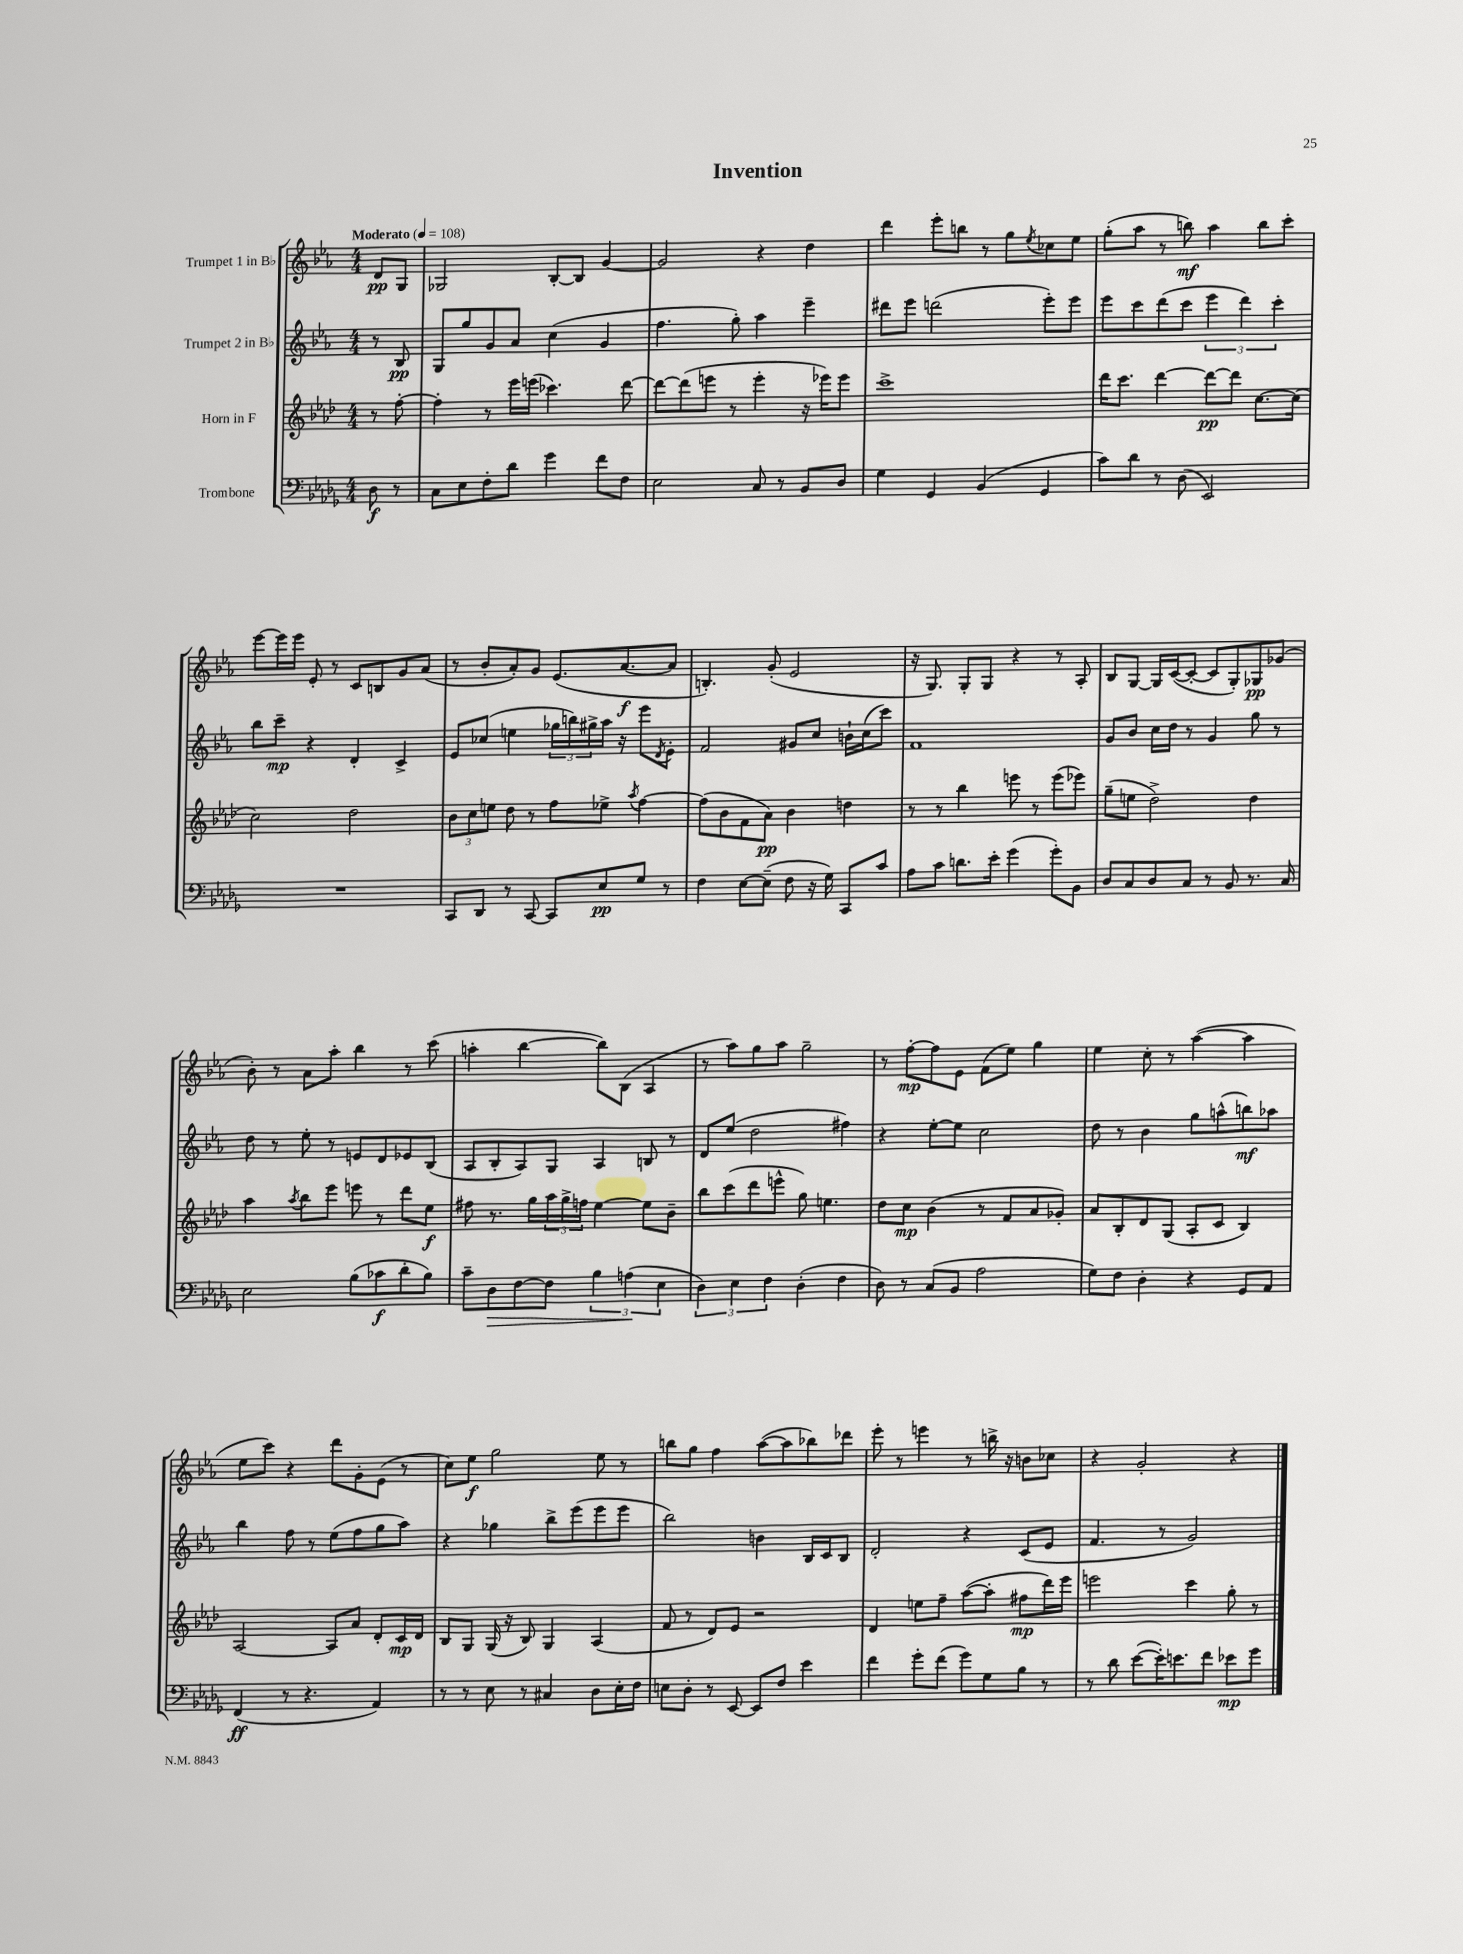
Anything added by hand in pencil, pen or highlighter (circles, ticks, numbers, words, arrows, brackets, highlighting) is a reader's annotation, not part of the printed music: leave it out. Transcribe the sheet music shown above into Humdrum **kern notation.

**kern	**kern	**kern	**kern
*staff4	*staff3	*staff2	*staff1
*clefF4	*clefG2	*clefG2	*clefG2
*k[b-e-a-d-g-]	*k[b-e-a-d-]	*k[b-e-a-]	*k[b-e-a-]
*M4/4	*M4/4	*M4/4	*M4/4
*MM108	*MM108	*MM108	*MM108
8D-	8r	8r	8d
8r	[8ff'	8B-	8G
=	=	=	=
8C	4ff']	8G	2G-
8E-	.	8gg	.
8F'	8r	8g	.
8d-	16eee-	8a-	.
.	(16eee	.	.
4g-	4.ccc-)	(4cc	[8B-'
.	.	.	8B-]
8f	.	4g	[4g
8F	[8ddd-	.	.
=	=	=	=
2E-	8ddd-_	4.ff	2g]
.	(8ddd-]	.	.
.	8eee	.	.
.	8r	8gg')	.
8C	4eee'	4aa-	4r
8r	.	.	.
8BB-	16r	4eee-~	4dd
.	16eee-)	.	.
8D-	8eee-	.	.
=	=	=	=
4G-	1ccc^	8ddd#	4ddd
.	.	8eee-	.
4GG-	.	(2ddd	8eee-'
.	.	.	8bb
(4BB-	.	.	8r
.	.	.	8gg
.	.	.	8qee-
4GG-	.	8eee-')	8cc-
.	.	8eee-	8ee-
=	=	=	=
8c)	16ddd-	8eee-	(8gg'
.	8.ccc	.	.
8d-	.	8ccc	8aa-
8r	[4ddd-	(8ddd	8r
(8D-	.	8ccc	8bb)
2EE-)	8ddd-_	6eee-	4aa-
.	8ddd-]	.	.
.	.	6ddd)	.
.	[8.cc	.	8bb
.	.	6ccc'	.
.	.	.	8ccc'
.	(16cc]	.	.
=	=	=	=
1r	2cc)	8bb-	[8eee-
.	.	8ccc~	16eee-]
.	.	.	16eee-
.	.	4r	8e-'
.	.	.	8r
.	2dd-	4d'	8c
.	.	.	8B
.	.	4c^	8g
.	.	.	(8a-
=	=	=	=
8CC	12b-	8e-	8r
.	12cc	.	.
8DD-	.	(8cc-	8b-'
.	12ee	.	.
8r	8dd-	4ee	8a-')
[8CC	8r	.	8g
8CC]	8ff	24gg-	(8.e-
.	.	24bb)	.
.	.	24gg#^	.
8E-	8ee-^	16aa-	.
.	.	16r	[8.a-
.	8qaa-	.	.
8G-	[4ff	8eee-	.
.	.	8qd	.
8r	.	8e-'	8a-]
=	=	=	=
4F	(8ff]	2f	4.B')
.	8b-	.	.
[8E-	8f	.	.
(8E-~]	8a-)	.	(8g'
8F	4b-	8g#	2e-
16r	.	8cc	.
16G-)	.	.	.
8CC	4dd	16b`	.
.	.	(16cc	.
8c	.	8ccc)	.
=	=	=	=
8A-	8r	1f	16r
.	.	.	8.G)
8c	8r	.	.
8.d	4bb-	.	8G'
.	.	.	8G
16e-'	.	.	.
(4g-	8eee	.	4r
.	8r	.	.
8g-')	(8eee	.	8r
8BB-	8eee-)	.	8A-'
=	=	=	=
8D-	(8gg~	8g	8B-
8C	8ee	8b-	[8G
8D-	2dd-^)	16cc	16G]
.	.	16dd	([16c
8C	.	8r	8c'_
8r	.	4g	8c]
8BB-	.	.	8G')
8.r	4dd-	8gg	8G-
.	.	8r	(8g-
16C	.	.	.
=	=	=	=
2E-	4aa-	8dd	8b-')
.	.	8r	8r
.	8qaa-	.	.
.	8bb-	8ee-'	8a-
.	8eee-	8r	8aa-'
(8B-	8eee	8e	4bb-
8c-	8r	8d	.
8d-'	8ddd-	8e-	8r
8B-)	8ee-	(8B-	(8ccc
=	=	=	=
8c~	8ff#	8A-	4aa'
8D-	8.r	8B-'	.
[8F	.	8A-)	[4bb-
.	16gg	.	.
8F]	24aa-	8G	.
.	24gg^	.	.
.	24ff	.	.
6B-	[4ee-	4A-	8bb-])
.	.	.	(8B-
(6A	.	.	.
.	8ee-]	8B	4A-
6E-	.	.	.
.	8b-~	8r	.
=	=	=	=
6D-)	8bb-	8d	8r
.	(8ccc	(8ee-	8aa-)
6E-	.	.	.
.	8ddd-	2dd	8gg
6F	.	.	.
.	8eee^^	.	8aa-
(4D-'	8gg)	.	2gg~
.	4.ee	.	.
4F	.	4ff#)	.
=	=	=	=
8D-)	8dd-	4r	8r
8r	8cc	.	[8ff'
(8C	(4b-	[8ee-'	8ff]
8BB-	.	8ee-]	8e-
2A-	8r	2cc	(8f
.	8f	.	8ee-)
.	8a-	.	4gg
.	8g-')	.	.
=	=	=	=
8G-)	8a-	8dd	4ee-
8F	8B-'	8r	.
4D-'	8d-	4b-	8cc'
.	(8G	.	8r
4r	8A-'	8gg	([4aa-
.	8c	(8aa^^	.
8GG-	4B-)	8bb)	4aa-]
8AA-	.	8aa-	.
=	=	=	=
(4FF	[2A-	4bb-	8ee-
.	.	.	8ccc)
8r	.	8ff	4r
4.r	.	8r	.
.	8A-]	(8ee-	8ddd
.	8a-	8ff	8g'
4AA-)	8d-'	8gg	(8e-
.	16c	8aa-)	8r
.	16d-	.	.
=	=	=	=
8r	8B-	4r	8cc)
8r	8G	.	8ee-
8E-	(16G	4gg-	2gg
.	16r	.	.
8r	8B-)	.	.
4C#	4G	8bb-^	.
.	.	(8eee-	.
8D-	(4A-	8eee-	8ee-
16E-'	.	8eee-	8r
16F	.	.	.
=	=	=	=
8E	8f	2bb-)	8bb
8D-'	8r	.	8gg
8r	8d-)	.	4ff
[8EE-	8e-	.	.
8EE-]	2r	4b	([8aa-
8F	.	.	8aa-]
4e-	.	16B-	8bb-)
.	.	16c	.
.	.	8B-	8ddd-
=	=	=	=
4f	4d-	2d'	8eee-'
.	.	.	8r
8g-'	8ee	.	4eee
(8f	8ff~	.	.
8g-)	([8aa-	4r	8r
8G-	8aa-']	.	16bb^
.	.	.	16r
8B-	8ff#	(8c	8b
8r	16ddd-)	8e-	8cc-
.	16eee-	.	.
=	=	=	=
8r	2eee	4.f	4r
8d-	.	.	.
([8e-	.	.	2g'
16e-'])	.	8r	.
8.e	.	.	.
.	4ccc	2g)	.
8f	.	.	.
8e-	8gg'	.	4r
8g-	8r	.	.
==	==	==	==
*-	*-	*-	*-
